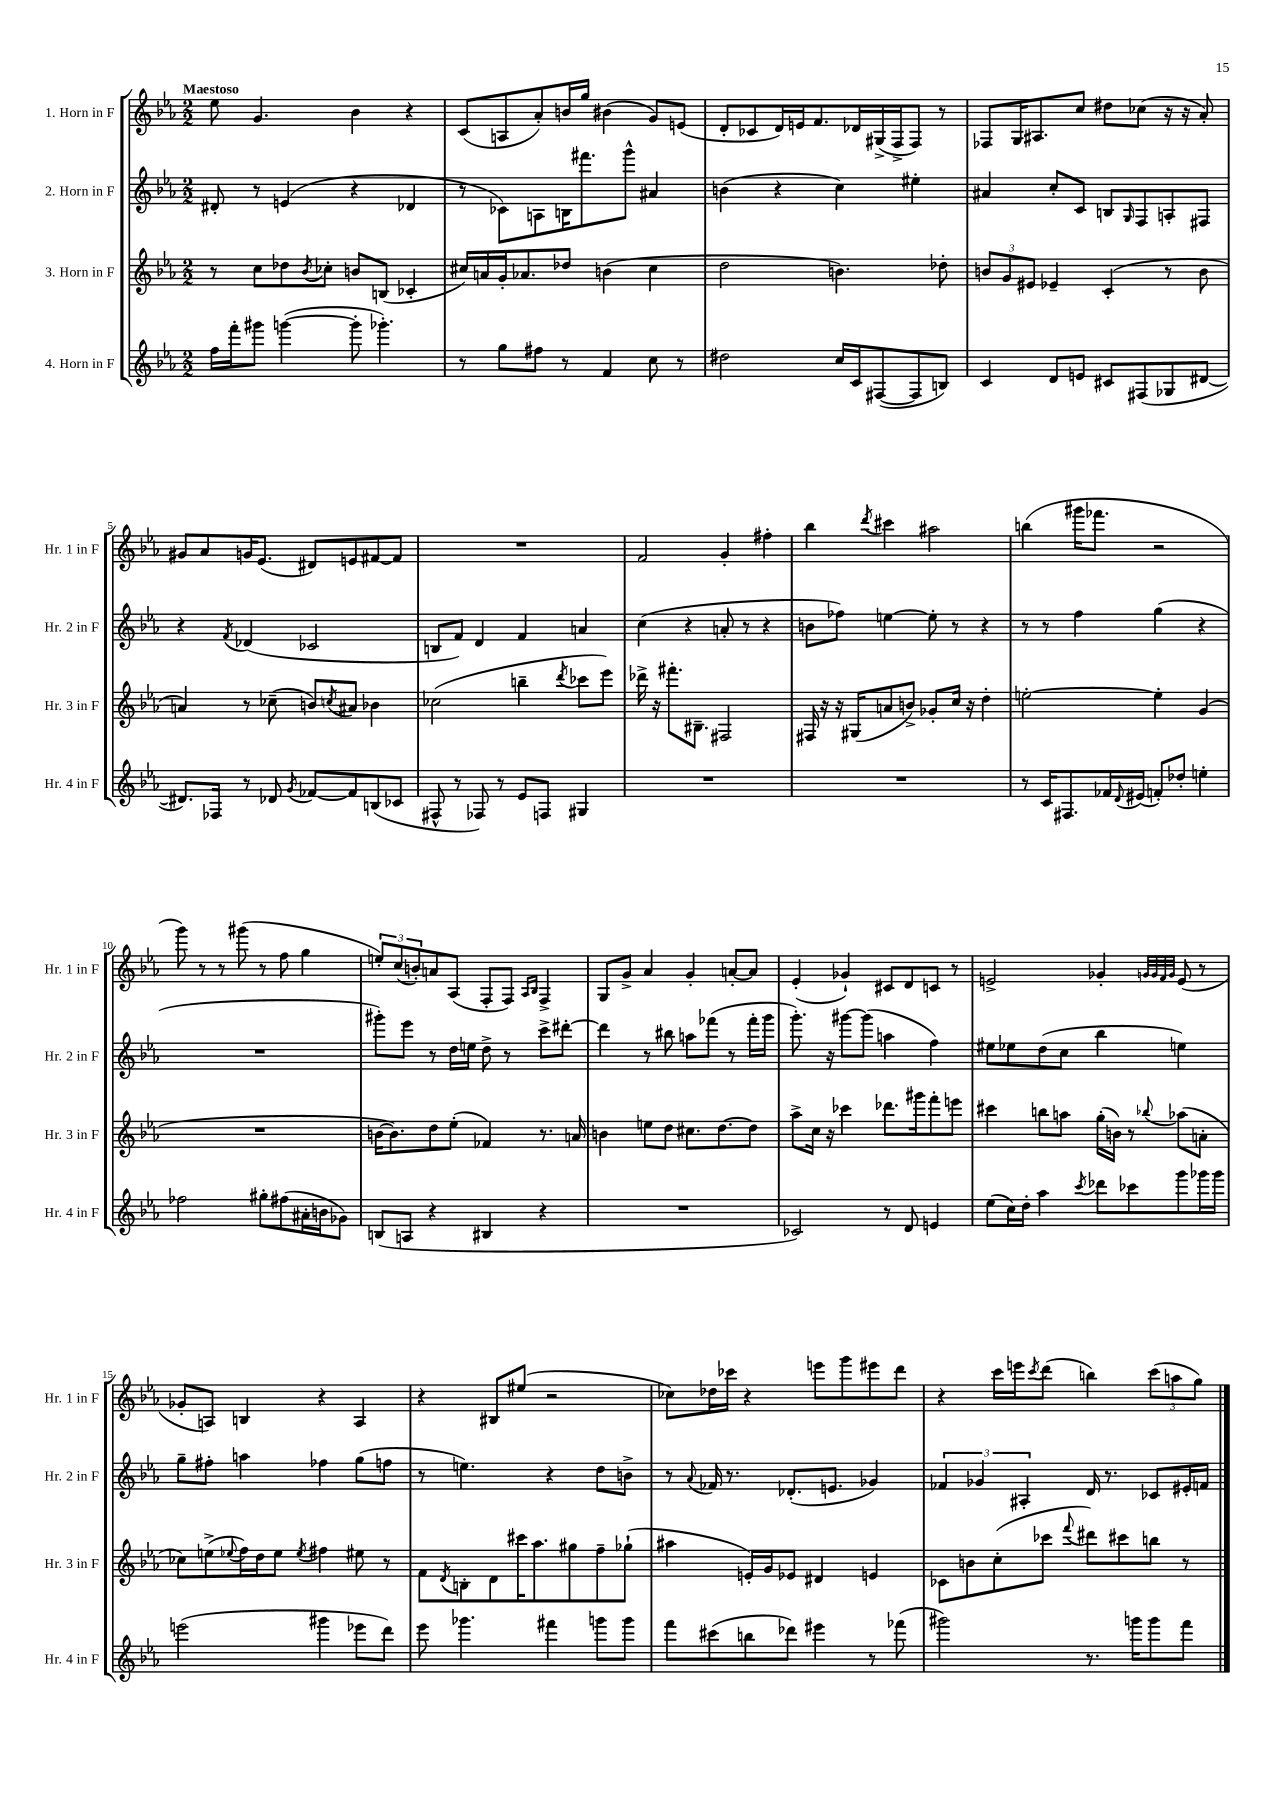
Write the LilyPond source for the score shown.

<<
\new StaffGroup <<
\new Staff = "s0" \with { instrumentName = "1. Horn in F" shortInstrumentName = "Hr. 1 in F" } {
    \clef treble \key ees \major \numericTimeSignature \time 2/2 \tempo "Maestoso"
    ees''8 g'4. bes'4 r4 |
    c'8( a8 aes'8-.) b'16 g''16 bis'4( g'8) e'8( |
    d'8-. ces'8 d'16) e'16 f'8. des'16 gis16->( f16-> f8) r8 |
    fes8 g16 ais8. c''8 dis''8 ces''8( r16 r16 aes'8-.) |
    gis'8 aes'8 g'16 ees'8.( dis'8) e'8 fis'8~ fis'8 |
    R1 |
    f'2 g'4-. fis''4-. |
    bes''4 \acciaccatura { d'''8 } cis'''4 ais''2 |
    b''4( gis'''16 fes'''8. r2 |
    g'''8) r8 r8 gis'''8( r8 f''8 g''4 |
    \tuplet 3/2 { e''8-.) c''8( b'8-.) } a'8 aes8( f8-. f8) \grace { aes16 bes16 } f4-> |
    g8 g'8-> aes'4 g'4-. a'8~-. a'8 |
    ees'4-.( ges'4-!) cis'8 d'8 c'8 r8 |
    e'2-> ges'4-. \grace { g'32 g'32 f'32 g'32 } e'8( r8 |
    ges'8-. a8) b4 r4 a4 |
    r4 bis8 eis''8( r2 |
    ces''8) des''16 ces'''16 r4 e'''8 g'''8 eis'''8 d'''8 |
    r4 c'''16 e'''16 \acciaccatura { c'''8 } d'''8( b''4) \tuplet 3/2 { c'''8( a''8 g''8) } \bar "|." |
}
\new Staff = "s1" \with { instrumentName = "2. Horn in F" shortInstrumentName = "Hr. 2 in F" } {
    \clef treble \key ees \major \numericTimeSignature \time 2/2
    dis'8-. r8 e'4( r4 des'4 |
    r8 ces'8) a8 b16 fis'''8. g'''8-^ ais'4 |
    b'4( r4 c''4) eis''4-. |
    ais'4 c''8-. c'8 b8 \grace { g16 } f8 a8-. fis8 |
    r4 \acciaccatura { f'8 } des'4( ces'2 |
    b8 f'8) d'4 f'4 a'4 |
    c''4( r4 a'8-. r8 r4 |
    b'8 fes''8) e''4~ e''8-. r8 r4 |
    r8 r8 f''4 g''4( r4 |
    R1 |
    gis'''8-.) ees'''8 r8 d''16 e''16 d''8-> r8 c'''8-> dis'''8~-. |
    dis'''4 r8 bis''8 a''8 fes'''8( r8 fes'''16-. g'''16 |
    g'''8.-.) r16 gis'''8~ gis'''8( a''4 f''4) |
    eis''8 ees''8 d''8( c''8 bes''4 e''4) |
    g''8-- fis''8-. a''4 fes''4 g''8( f''8 |
    r8 e''4.) r4 d''8 b'8-> |
    r8 \appoggiatura { aes'8 } fes'16 r8. des'8.-.( e'8. ges'4) |
    \tuplet 3/2 { fes'4 ges'4 ais4-. } d'16 r8. ces'8 eis'16-. f'16 \bar "|." |
}
\new Staff = "s2" \with { instrumentName = "3. Horn in F" shortInstrumentName = "Hr. 3 in F" } {
    \clef treble \key ees \major \numericTimeSignature \time 2/2
    r8 c''8 des''8 \acciaccatura { bes'8 } ces''8-. b'8 b8( ces'4-. |
    cis''16) a'16 g'16-. aes'8. des''8 b'4( cis''4 |
    d''2 b'4.) des''8-. |
    \tuplet 3/2 { b'8 g'8 eis'8 } ees'4-- c'4-.( r8 b'8 |
    a'4) r8 ces''8--( b'8) \acciaccatura { c''8 } ais'8 bes'4 |
    ces''2( b''4-- \acciaccatura { d'''8 } ces'''8 ees'''8) |
    des'''16-> r16 fis'''8.-. bis8.-- fis2 |
    fis16 r16 r16 gis16( a'8 b'8->) ges'8-. c''16 r16 d''4-. |
    e''2~-. e''4-. g'4( |
    R1 |
    b'16~ b'8.) d''8 ees''8-.( fes'4) r8. a'16 |
    b'4 e''8 d''8 cis''8. d''8.~ d''8 |
    aes''8-> c''16 r16 ces'''4 des'''8. gis'''16 f'''8-. e'''8 |
    cis'''4 b''8 a''8 g''16-.( b'16) r8 \appoggiatura { bes''8 } aes''8( a'8-. |
    ces''8) e''8->( \appoggiatura { ees''8 } f''16) d''16 ees''8 \acciaccatura { ees''8 } fis''4 eis''8 r8 |
    f'8 \acciaccatura { d'8 } b8-. d'8 cis'''16 aes''8. gis''8 f''8-- ges''8-!( |
    ais''4 e'16-.) g'16 ees'8 dis'4 e'4 |
    ces'8 b'8 c''8-.( ces'''8 \appoggiatura { f'''8 } dis'''8) cis'''8 b''8 r8 \bar "|." |
}
\new Staff = "s3" \with { instrumentName = "4. Horn in F" shortInstrumentName = "Hr. 4 in F" } {
    \clef treble \key ees \major \numericTimeSignature \time 2/2
    f''16 f'''16-. gis'''8 g'''4~( g'''8-. ges'''4.-.) |
    r8 g''8 fis''8 r8 f'4 c''8 r8 |
    dis''2 c''16 c'16 fis8~( fis8 b8) |
    c'4 d'8 e'8 cis'8 fis8( ges8 dis'8~ |
    dis'8.) fes16 r8 des'8 \acciaccatura { g'8 } fes'8~ fes'8 b8( ces'8 |
    fis8-^ r8 fes8) r8 ees'8 f8 gis4 |
    R1 |
    R1 |
    r8 c'16 fis8. fes'16 \appoggiatura { d'8 } eis'16( f'8-.) des''8-. e''4-. |
    fes''2 gis''8-. fis''8( ais'16-. b'16 ges'8) |
    b8( a8 r4 bis4 r4 |
    R1 |
    ces'2) r8 d'8 e'4 |
    ees''8( c''16) d''16-. aes''4 \acciaccatura { c'''8 } des'''8 ces'''8 g'''8 ges'''16 ges'''16 |
    e'''2( gis'''4 ees'''8 d'''8) |
    ees'''8 ges'''4. fis'''4 g'''8 g'''8 |
    f'''8 cis'''8( b''8 des'''8) eis'''4 r8 fes'''8( |
    gis'''2) r8. g'''16 g'''8 f'''8 \bar "|." |
}
>>
>>
